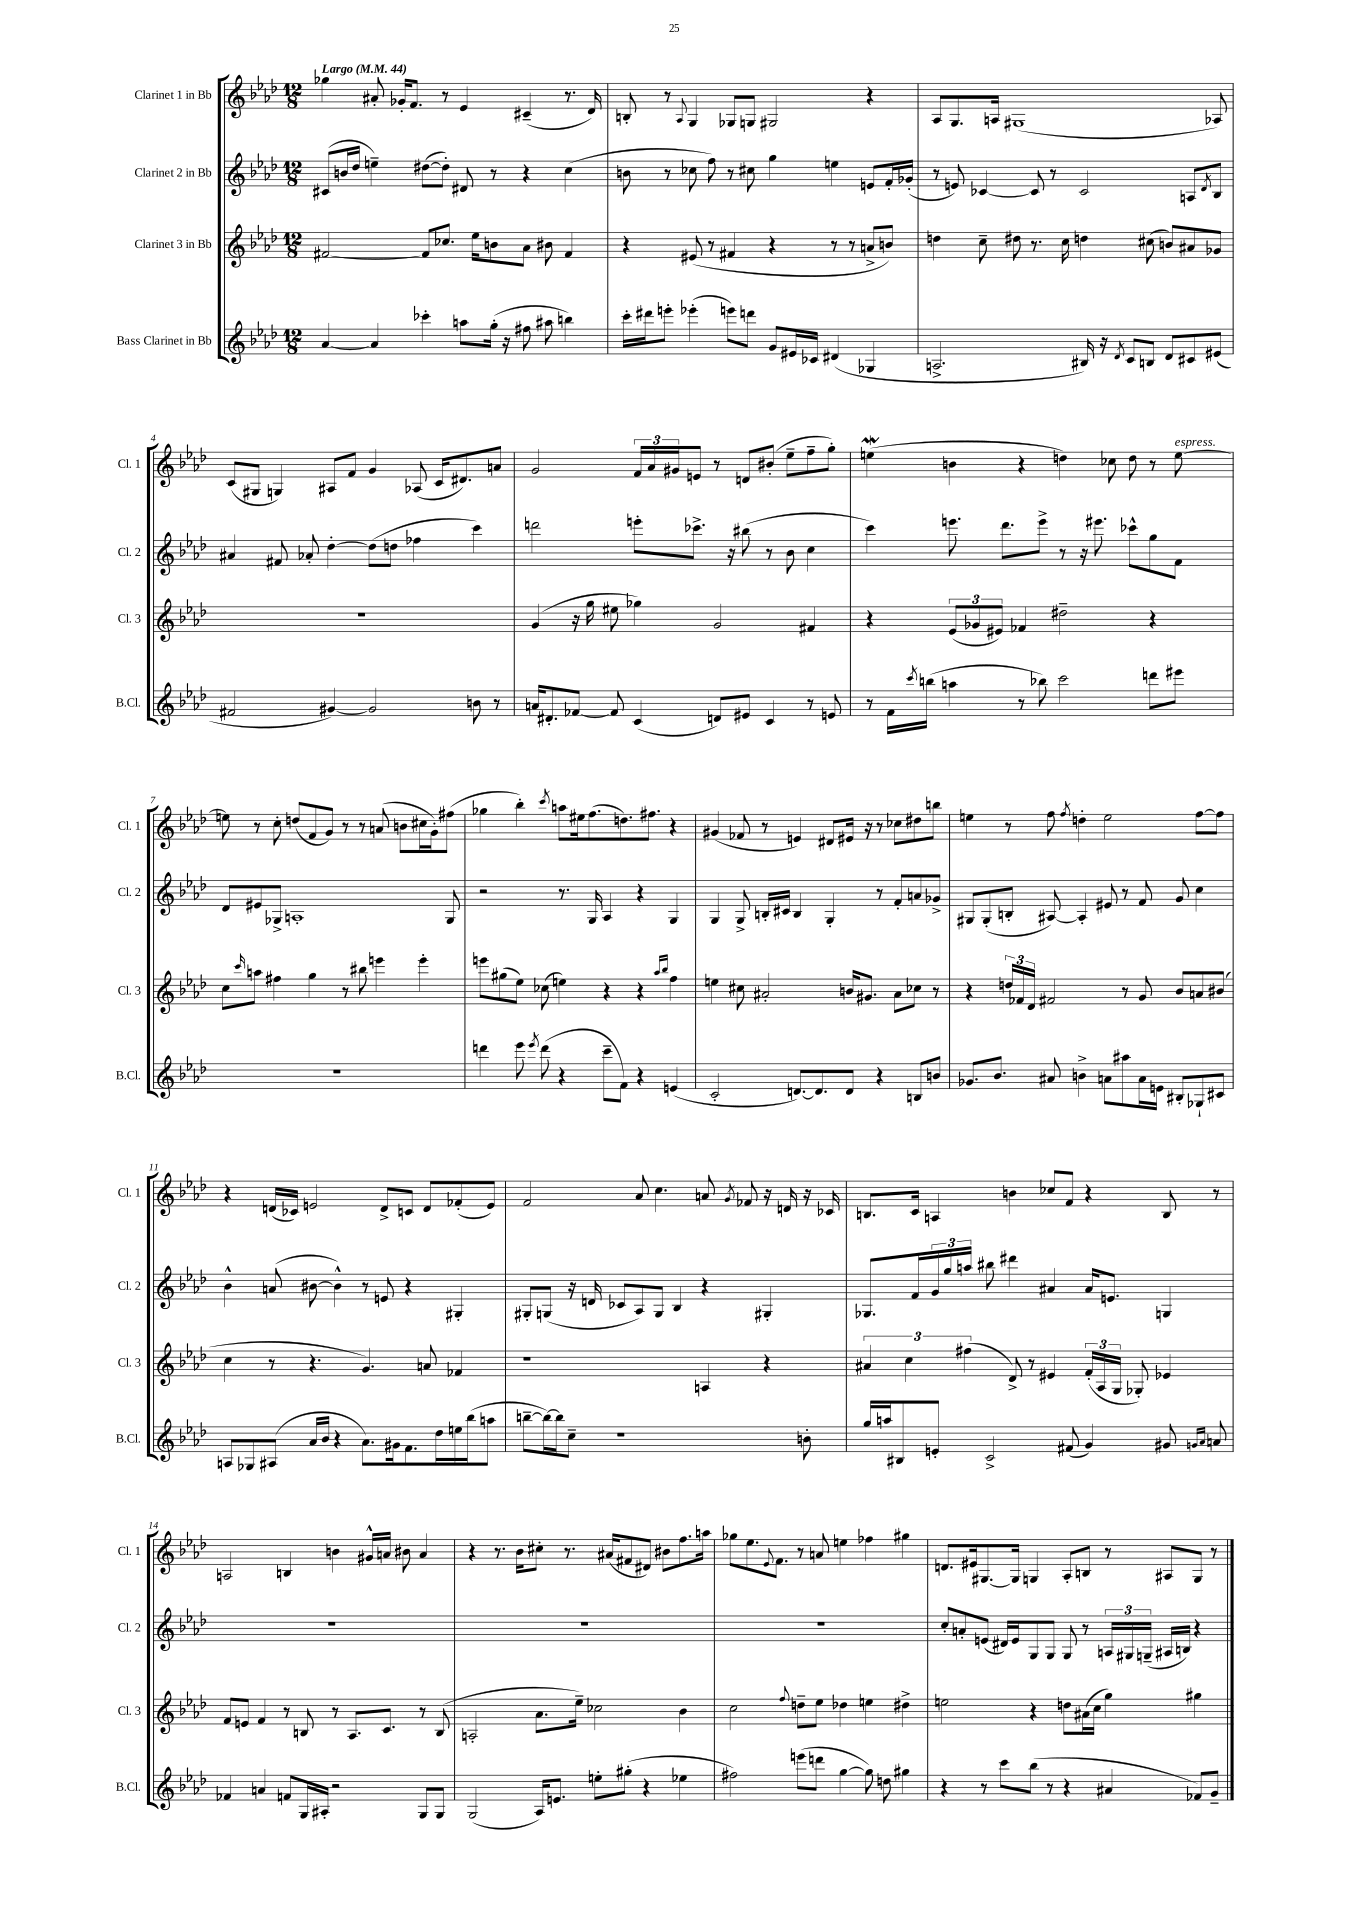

**kern	**kern	**kern	**kern
*staff4	*staff3	*staff2	*staff1
*clefG2	*clefG2	*clefG2	*clefG2
*k[b-e-a-d-]	*k[b-e-a-d-]	*k[b-e-a-d-]	*k[b-e-a-d-]
*M12/8	*M12/8	*M12/8	*M12/8
*MM44	*MM44	*MM44	*MM44
[4a-/	[2f#/	(8c#/L	4gg-\
.	.	16b/L	.
.	.	16dd-/JJ	.
4a-/]	.	4ee~\)	8a#'/
.	.	.	16g-'/LK
.	.	.	8.f/J
4ccc-'\	8f#/]L	([8dd#\L	.
.	8.cc-/J	8dd#'\]J)	8r
8aa\L	.	8d#/	4e-/
.	16ee-\LK	.	.
(16gg'\Jk	8b\	8r	.
16r	.	.	.
8ff#\	8a-\J	4r	(4c#~/
8aa#\	8b#\	.	.
4bb\)	4f#/	(4cc\	8.r
.	.	.	16d-/)
=	=	=	=
16ccc'\LL	4r	8b\	8B'/
16ddd#\J	.	.	.
8eee'\J	.	8r	8r
.	.	.	8qqA-/
(4eee-'\	(8e#/	8cc-\	4G/
.	8r	8ff\)	.
8eee\L)	4f#/	8r	8G-/L
8ddd\J	.	8cc#\	8G/J
8g/L	4r	4gg\	2G#/
16e#/L	.	.	.
16c-/JJ	.	.	.
(4d#/	8r	4ee\	.
.	8r	.	.
4G-/	8a^/L	8e/L	4r
.	8b/J)	16f'/L	.
.	.	(16g-'/JJ	.
=	=	=	=
2.A^/	4dd\	8r	8A-/L
.	.	8e/)	8.G/
.	8cc~\	[4c-/	.
.	.	.	16A/Jk
.	8dd#\	.	(1G#
.	8.r	8c-/]	.
.	.	8r	.
.	16cc\	.	.
16B#/)	4dd\	2c-/	.
16r	.	.	.
8qd-/	.	.	.
8c/L	.	.	.
8B/J	(8cc#\	.	.
8d-/L	8b/L)	.	.
8c#/	8a#/	8A/L	.
.	.	8qd-/	.
(8e#/J	8g-/J	8B-/J	8A-/)
=	=	=	=
2f#/	1.r	4a#/	(8c/L
.	.	.	8G#/J
.	.	8f#/	4G/)
.	.	8a-'/	.
[4g#/)	.	[4dd-'\	8A#/L
.	.	.	8f/J
2g#/]	.	(8dd-\]L	4g/
.	.	8dd\J	.
.	.	4ff-\	(8A-/
.	.	.	16c/LK
.	.	.	8.d#/)
8b\	.	4ccc\)	.
8r	.	.	8a/J
=	=	=	=
16a/LK	(4g/	2ddd\	2g/
8.d#'/	.	.	.
[8f-/J	16r	.	.
.	16gg\	.	.
8f-/]	8ee#\	.	.
(4c/	4gg-\)	8eee'\L	24f/LL
.	.	.	24a-/
.	.	.	24g#/J
.	.	8.ccc-^\J	8e/J
8d/L)	2g/	.	8r
.	.	16r	.
8e#/J	.	(8bb#\	8d/L
4c/	.	8r	(8b#'/J
.	.	8b-\	8ee-~\L
8r	4f#/	4cc\	8ff~\
8e/	.	.	8gg'\J)
=	=	=	=
8r	4r	4ccc\)	(4ee\
16f\LL	.	.	.
8qccc/	.	.	.
(16bb\JJ	.	.	.
4aa\	(12e-/L	8.eee\	4b\
.	12g-/	.	.
.	12e#/J)	.	.
.	.	8.ddd-\L	.
8r	4f-/	.	4r
8bb-\)	.	8eee^\J	.
2ccc\	2dd#~\	8r	4dd\)
.	.	16r	.
.	.	8.eee#\	.
.	.	.	8cc-\
.	.	8ccc-^^\L	8dd\
8ddd\L	4r	8gg\	8r
8eee#\J	.	8f\J	[8ee\
=	=	=	=
1.r	8cc\L	8d-/L	8ee\]
.	16qqccc/	.	.
.	8aa\J	8e#/	8r
.	4ff#\	8G-^/J	8cc'\
.	.	1A'	(8dd/L
.	4gg\	.	8f/
.	.	.	8g/J)
.	8r	.	8r
.	8bb#\	.	8r
.	4eee\	.	(8a/
.	.	.	8b\L
.	4eee'\	.	16cc#\L
.	.	.	16g'\J)
.	.	8G-/	(8ff#\J
=	=	=	=
4ddd\	8eee\L	2r	4gg-\
.	(8gg#\	.	.
8eee-\	8ee-\J)	.	4bb-'\)
8qeee-/	.	.	.
(8ddd\	(8cc-\	.	.
.	.	.	8qccc/
4r	4ee\)	8.r	8aa\L
.	.	.	16ee#\k
.	.	16G/	(8.ff\
8ccc~\L	4r	4A-/	.
8f\J)	.	.	8.dd\)
4r	4r	4r	.
.	.	.	8.ff#\J
.	16qqaa-/LL	.	.
.	16qqbb-/JJ	.	.
(4e/	4ff\	4G/	4r
=	=	=	=
2c'/	4ee\	4G/	(4g#/
.	8cc#\	8G^/	8f-/
.	2a#'/	16B'/LL	8r
.	.	16c#/JJ	.
[8.d/L)	.	4B/	4e/)
8.d/]	.	.	.
.	.	4G'/	8d#/L
8d/J	16b/LK	.	16e#/Jk
.	8.g#/J	.	16r
4r	.	8r	8r
.	8a#\L	8f'/L	8cc-\L
8B/L	8cc-\J	8a/	8dd#\
8b/J	8r	8g-^/J	8bb\J
=	=	=	=
8.g-/L	4r	8G#/L	4ee\
.	.	(8G#'/	.
8.b-/J	.	.	.
.	24dd/LL	8B'/J	8r
.	24f-/	.	.
.	24d-/JJ	.	.
8a#/	2f#/	[8A#/)	8ff\
.	.	.	8qff/
4b^\	.	4A#'/]	4dd'\
8a\L	.	8e#/	2ee\
8aa#\	8r	8r	.
16a\L	8g/	8f/	.
16e\JJ	.	.	.
8B#'/L	8b-/L	8g/	.
8G-`/	8a/	4cc\	[8ff\L
8c#/J	(8b#/J	.	8ff\]J
=	=	=	=
8A/L	4cc\	4b-^^\	4r
8G-/	.	.	.
(8A#/J	8r	(8a/	(16d/LL
.	.	.	16c-/JJ)
16a-/LL	4.r	[8b#\	2e/
16b-/JJ	.	.	.
4r	.	4b#^^\])	.
8.a-\L)	4.g/)	8r	.
.	.	8e/	8d^/L
16g#\k	.	.	.
8.f\	.	4r	8c/J
.	8a/	.	8d/L
16dd-\L	.	.	.
16ee\	4f-/	4G#'/	(8f-'/
(16bb-\J	.	.	.
8aa\J	.	.	8e/J)
=	=	=	=
[8bb~\L	1r	8G#'/L	2f/
16bb\_L)	.	(8G/J	.
16bb\]J	.	.	.
8cc~\J	.	16r	.
.	.	16d/	.
1r	.	8c-/L	.
.	.	8A-/)	8a-/
.	.	8G/J	4.cc\
.	.	4B-/	.
.	4A/	4r	8a/
.	.	.	8qg/
.	.	.	8f-/
.	4r	4G#'/	16r
.	.	.	16d/
8b'\	.	.	16r
.	.	.	16c-/
=	=	=	=
16gg/LL	6a#/	8.G-/L	8.B/L
16aa/J	.	.	.
8B#/	.	.	.
.	6cc\	.	.
.	.	16f/L	16c/Jk
8e'/J	.	24g/	4A/
.	.	24gg/	.
.	(6ff#\	24aa/JJ	.
2c^/	.	8bb#\	.
.	8d-^/)	4ddd#\	4b\
.	8r	.	.
.	4e#/	4a#/	8cc-/L
(8f#/	.	.	8f/J
4g/)	(24f'/LL	16a#/LK	4r
.	24A-/	.	.
.	.	8.e/J	.
.	24G/JJ	.	.
.	8G-'/)	.	.
8g#/	4e-/	4G/	8B/
16qqg/LL	.	.	.
16qqa-/JJ	.	.	.
8a/	.	.	8r
=	=	=	=
4f-/	8f/L	1.r	2A/
.	8e/J	.	.
4a/	4f/	.	.
8f/L	8r	.	4B/
16G/L	8B/	.	.
16A#'/JJ	.	.	.
2r	8r	.	4b\
.	8.A-/L	.	.
.	.	.	16g#^^/LL
.	8.c/J	.	16a/JJ
.	.	.	8b#\
8G/L	8r	.	4a/
8G/J	(8B/	.	.
=	=	=	=
(2G/	2A'/	1.r	4r
.	.	.	8.r
.	.	.	16b-\LK
16A-/LK)	8.a-\L	.	8cc#'\J
8.e/J	.	.	.
.	.	.	8.r
.	16ee-~\Jk)	.	.
8ee'\L	2cc-\	.	.
.	.	.	(16a#/LK
(8gg#'\J	.	.	8f#/
4r	.	.	8d#/J)
.	.	.	8b#\L
4ee-\	4b-\	.	8.ff\
.	.	.	16aa\Jk
=	=	=	=
2ff#\)	2cc\	1.r	8gg-\L
.	.	.	8.ee-\
.	.	.	8qqe-/
.	.	.	8.f\J
.	8qqff/	.	.
(8eee\L	8dd~\L	.	8r
8ddd\J	8ee-\J	.	8a/
[4gg\	4dd-\	.	4ee\
8gg\])	4ee\	.	4ff-\
8dd\	.	.	.
4gg#\	4dd#^\	.	4gg#\
=	=	=	=
4r	2ee\	8cc'/L	8.d/L
.	.	8a'/	.
.	.	.	16e#/k
8r	.	(8e/J	[8.G#/
8ccc\L	.	16d#/LL)	.
.	.	16e/J	16G#/]Jk
(8bb-\J	4r	8G/	4G/
8r	.	8G/J	.
4r	8dd\L	8G/	8A-'/L
.	(16a#\L	8r	8B/J
.	16cc\JJ	.	.
4a#/	4gg\)	24A/LL	8r
.	.	24G#/	.
.	.	(24G~/JJ	.
.	.	16A#/LL	8A#/L
.	.	16B/JJ)	.
8f-/L)	4gg#\	4r	8G/J
8g~/J	.	.	8r
==	==	==	==
*-	*-	*-	*-
